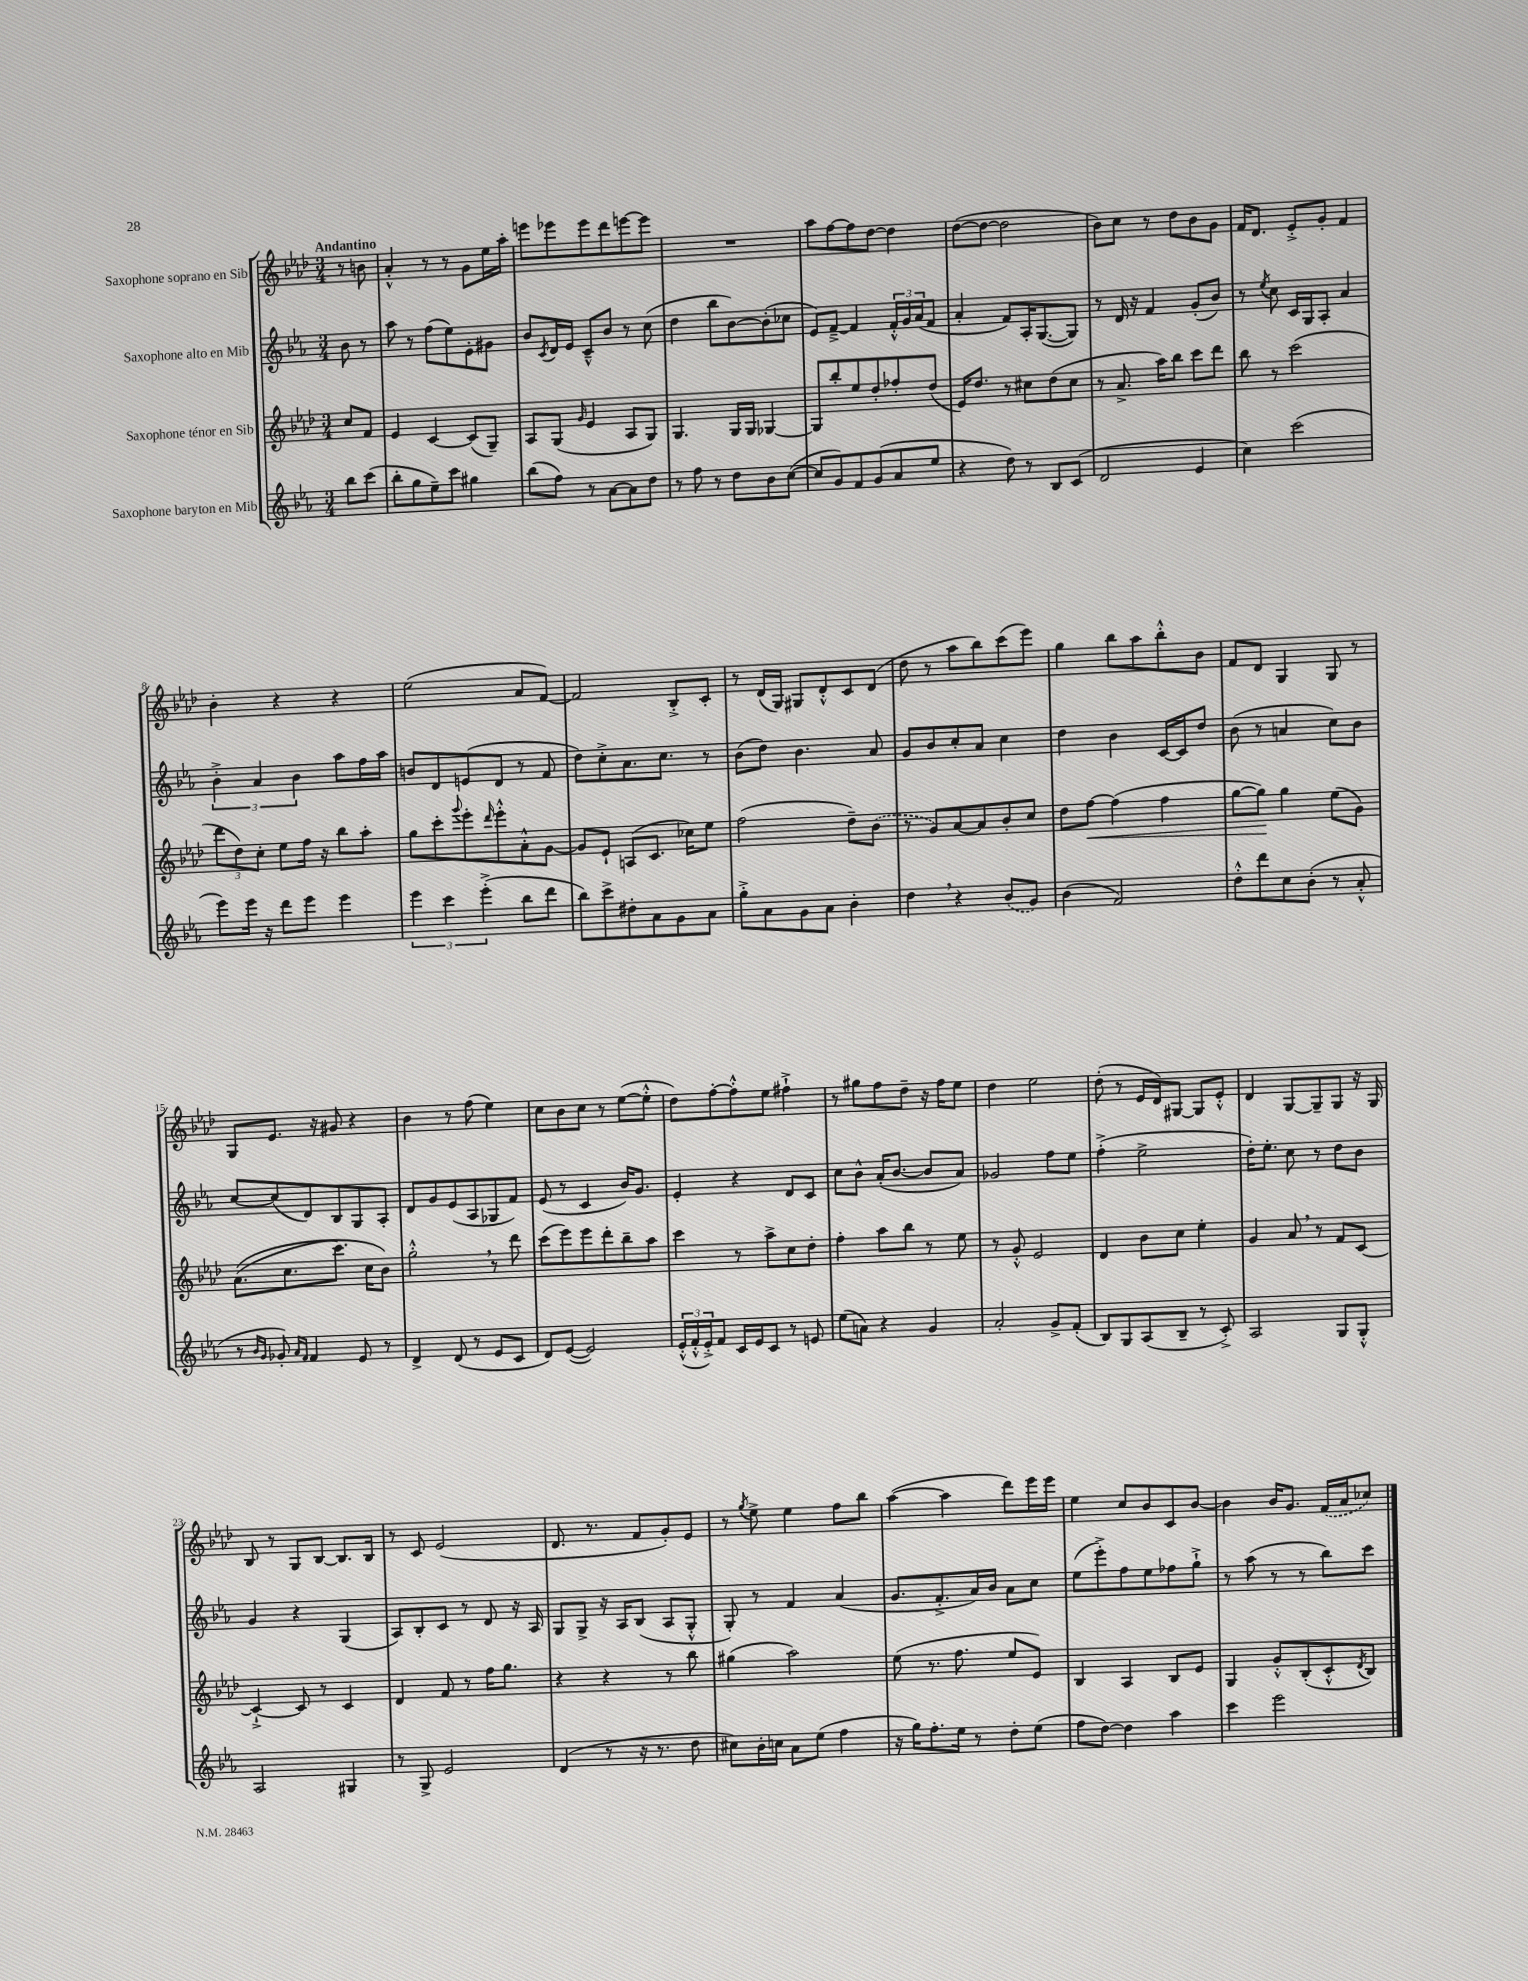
<<
\new StaffGroup <<
\new Staff = "s0" \with { instrumentName = "Saxophone soprano en Sib" } {
    \clef treble \key aes \major \numericTimeSignature \time 3/4 \partial 4 \tempo "Andantino"
    r8 b'8 |
    aes'4-.-^ r8 r8 g'8 ees''16 aes''16-. |
    e'''8 ees'''8 ees'''8 des'''8 e'''8~ e'''8 |
    R2. |
    aes''8 f''8~ f''8 des''8~ des''4 |
    des''8~( des''8~ des''2 |
    bes'8) c''8 r8 des''8 bes'8 g'8 |
    f'16 des'8. ees'8-.-> g'8-. f'4 |
    bes'4-. r4 r4 |
    ees''2( aes'8 f'8~) |
    f'2 bes8-.-> c'8-. |
    r8 des'16( g16) gis8 des'8-.-^ c'8 des'8( |
    des''8 r8 aes''8 bes''8) c'''8( ees'''8) |
    g''4 bes''8 aes''8 bes''8-.-^ bes'8 |
    f'8 des'8 g4 g8 r8 |
    g8 ees'8. r16 gis'8 r4 |
    bes'4 r8 f''8( ees''4) |
    c''8 bes'8 c''8 r8 ees''8~( ees''8-.-^ |
    des''8) f''8~-. f''8-.-^ ees''8 fis''4-!-> |
    r8 gis''8 f''8 des''8-- r16 f''16 ees''8 |
    des''4 ees''2 |
    des''8-.( r8 ees'16 des'16) gis8~ gis8 ees'8-.-^ |
    des'4 g8~ g8-- g8 r16 g16 |
    bes8 r8 g8 bes8~ bes8. bes16 |
    r8 c'8 ees'2( |
    des'8. r8. f'8 g'8-.) ees'8 |
    r8 \acciaccatura { g''8 } ees''8-> ees''4 f''8 bes''8 |
    aes''4~( aes''4 des'''8) ees'''16 ees'''16 |
    ees''4 c''8 bes'8 c'8 bes'8~ |
    bes'4 bes'16 g'8. \once \slurDashed f'16( aes'16 ces''8) \bar "|." |
}
\new Staff = "s1" \with { instrumentName = "Saxophone alto en Mib" } {
    \clef treble \key ees \major \numericTimeSignature \time 3/4 \partial 4
    bes'8 r8 |
    aes''8 r8 f''8( ees''8) ees'8-. gis'8 |
    bes'8 \acciaccatura { c'8 } d'16 ees'16 c'8---^ bes'8 r8 c''8( |
    d''4 bes''8 bes'8~) bes'8-.( ces''8 |
    ees'8) f'8~---> f'4 \tuplet 3/2 { f'16-.-^ g'16 aes'16( } f'8 |
    aes'4-. f'8) aes16-. g8.~( g8) |
    r8 d'16 r16 f'4 g'8-.( bes'8) |
    r8 \acciaccatura { ees''8 } c''8 c'16 g16 aes8-. aes'4 |
    \tuplet 3/2 { bes'4-.-> aes'4 bes'4 } aes''8 f''16 aes''16 |
    b'8 d'8 e'8( d'8 r8 f'8 |
    d''8) c''8-.-> aes'8. c''8. r8 |
    bes'8( d''8) bes'4. aes'8 |
    g'8 bes'8 c''8-. aes'8 c''4 |
    d''4 bes'4 c'16~ c'16 d''8 |
    bes'8( r8 a'4 c''8) bes'8 |
    c''8~ c''8( d'8) bes8 g8 aes8-. |
    d'8 g'8 ees'8( aes8 ges8 f'8) |
    ees'8( r8 c'4 bes'16) g'8. |
    ees'4-. r4 d'8 c'8 |
    c''8 bes'8-^ aes'16-.( bes'8.~ bes'8 aes'8) |
    ges'2 f''8 ees''8 |
    f''4-.->( ees''2-> |
    d''16-.) ees''8.-. c''8 r8 d''8 bes'8 |
    g'4 r4 g4( |
    aes8) bes8-. c'8 r8 d'8 r16 aes16 |
    g8 g8-> r16 aes16 bes8( aes8 g8-.-^ |
    g8-.) r8 f'4 aes'4( |
    g'8. f'8.-.-> aes'16) bes'16 aes'8 c''8 |
    ees''8( ees'''8-.->) f''8 ees''8 fes''8 g''8-!-> |
    r8 aes''8( r8 r8 bes''8) c'''8 \bar "|." |
}
\new Staff = "s2" \with { instrumentName = "Saxophone ténor en Sib" } {
    \clef treble \key aes \major \numericTimeSignature \time 3/4 \partial 4
    c''8 f'8 |
    ees'4 c'4~ c'8( g8--) |
    aes8 g8( \grace { g'16 } ees'4 aes8 g8) |
    g4. g16 g16 ges4~ |
    ges8 bes''8-. ees''8 des''8-. fes''8-. des''8( |
    ees'16) des''8. r8 cis''8 des''8( cis''8 |
    r8 aes'8.-> aes''16) bes''8 c'''8 des'''8 |
    bes''8 r8 c'''2( |
    \tuplet 3/2 { des'''8 des''8) c''8-. } ees''8 f''16 r16 bes''8 aes''8-. |
    g''8 c'''8-. \appoggiatura { g'''8 } ees'''8-. \grace { des'''16 } ees'''8-.-^ aes'8-.-^ g'8~ |
    g'8 ees'8-! a8( c'8. ces''16) ees''8 |
    f''2( des''8--) \once \slurDashed bes'8( |
    r8 g'8) aes'8~ aes'8 bes'8-. c''8 |
    des''8 f''8~\< f''4( f''4 |
    g''8~ g''8\!) g''4 ees''8( g'8) |
    aes'8.(\( c''8. c'''8.) c''16 bes'8\) |
    g''2-.-^ \breathe r8 des'''8 |
    c'''8( ees'''8) ees'''8 des'''8-. bes''8-- aes''8 |
    c'''4 r8 aes''8-> c''8 des''8-. |
    f''4-. aes''8 bes''8 r8 ees''8 |
    r8 g'8-.-^ ees'2 |
    des'4 bes'8 c''8 ees''4-. |
    g'4 aes'8 \breathe r8 f'8 c'8~ |
    c'4~-!-> c'8 r8 c'4 |
    des'4 f'8 r8 f''16 g''8. |
    r4 r4 r8 bes''8 |
    gis''4( aes''2) |
    ees''8( r8. f''8. ees''8 ees'8) |
    bes4 aes4 bes8 ees'8 |
    g4 g'8-.-^ bes8-.( c'8-.-^ \acciaccatura { des'8 } bes8) \bar "|." |
}
\new Staff = "s3" \with { instrumentName = "Saxophone baryton en Mib" } {
    \clef treble \key ees \major \numericTimeSignature \time 3/4 \partial 4
    bes''8 c'''8( |
    bes''8-. g''8 ees''8--) c'''8 gis''4 |
    bes''8( f''8) r8 aes'8~ aes'8 d''8 |
    r8 f''8 r8 d''8 bes'8 c''8~( |
    c''8 g'8) f'8 g'8( aes'8 ees''8 |
    r4 d''8) r8 bes8 c'8( |
    d'2 ees'4 |
    c''4) c'''2( |
    ees'''8) ees'''16 r16 d'''8 ees'''8 ees'''4 |
    \tuplet 3/2 { ees'''4 c'''4 ees'''4-.->( } bes''8 d'''8 |
    bes''8) c'''8-> dis''8-. aes'8 g'8 aes'8 |
    g''8-.-> aes'8 g'8 aes'8 bes'4-. |
    d''4 \breathe r4 \once \slurDashed bes'8( g'8) |
    bes'4( f'2) |
    d''8-.-^ d'''8 c''8 bes'8-.( r8 aes'8-.-^ |
    r8 \grace { bes'16 g'16 } ges'8-.) \grace { aes'16 f'16 } f'4 ees'8 r8 |
    d'4-> d'8( r8 ees'8 c'8 |
    d'8) ees'8~( ees'2) |
    \tuplet 3/2 { ees'16-.-^( f'16-.-^ ees'16-.->) } f'8 c'16 ees'16 c'8 r8 e'8 |
    ees''8( a'8) r4 g'4 |
    aes'2-. g'8-> f'8-.( |
    bes8) g8 aes8( bes8-- r8 c'8-.->) |
    aes2 g8 g8-.-^ |
    aes2 gis4 |
    r8 g8-> ees'2 |
    d'4( r8 r16 r8. d''8 |
    cis''8) bes'16-. c''16 aes'8 ees''8( f''4 |
    r16 g''16) f''8.-. ees''16 r8 d''8-. ees''8( |
    f''8 d''8~) d''4 aes''4 |
    c'''4 ees'''2 \bar "|." |
}
>>
>>
